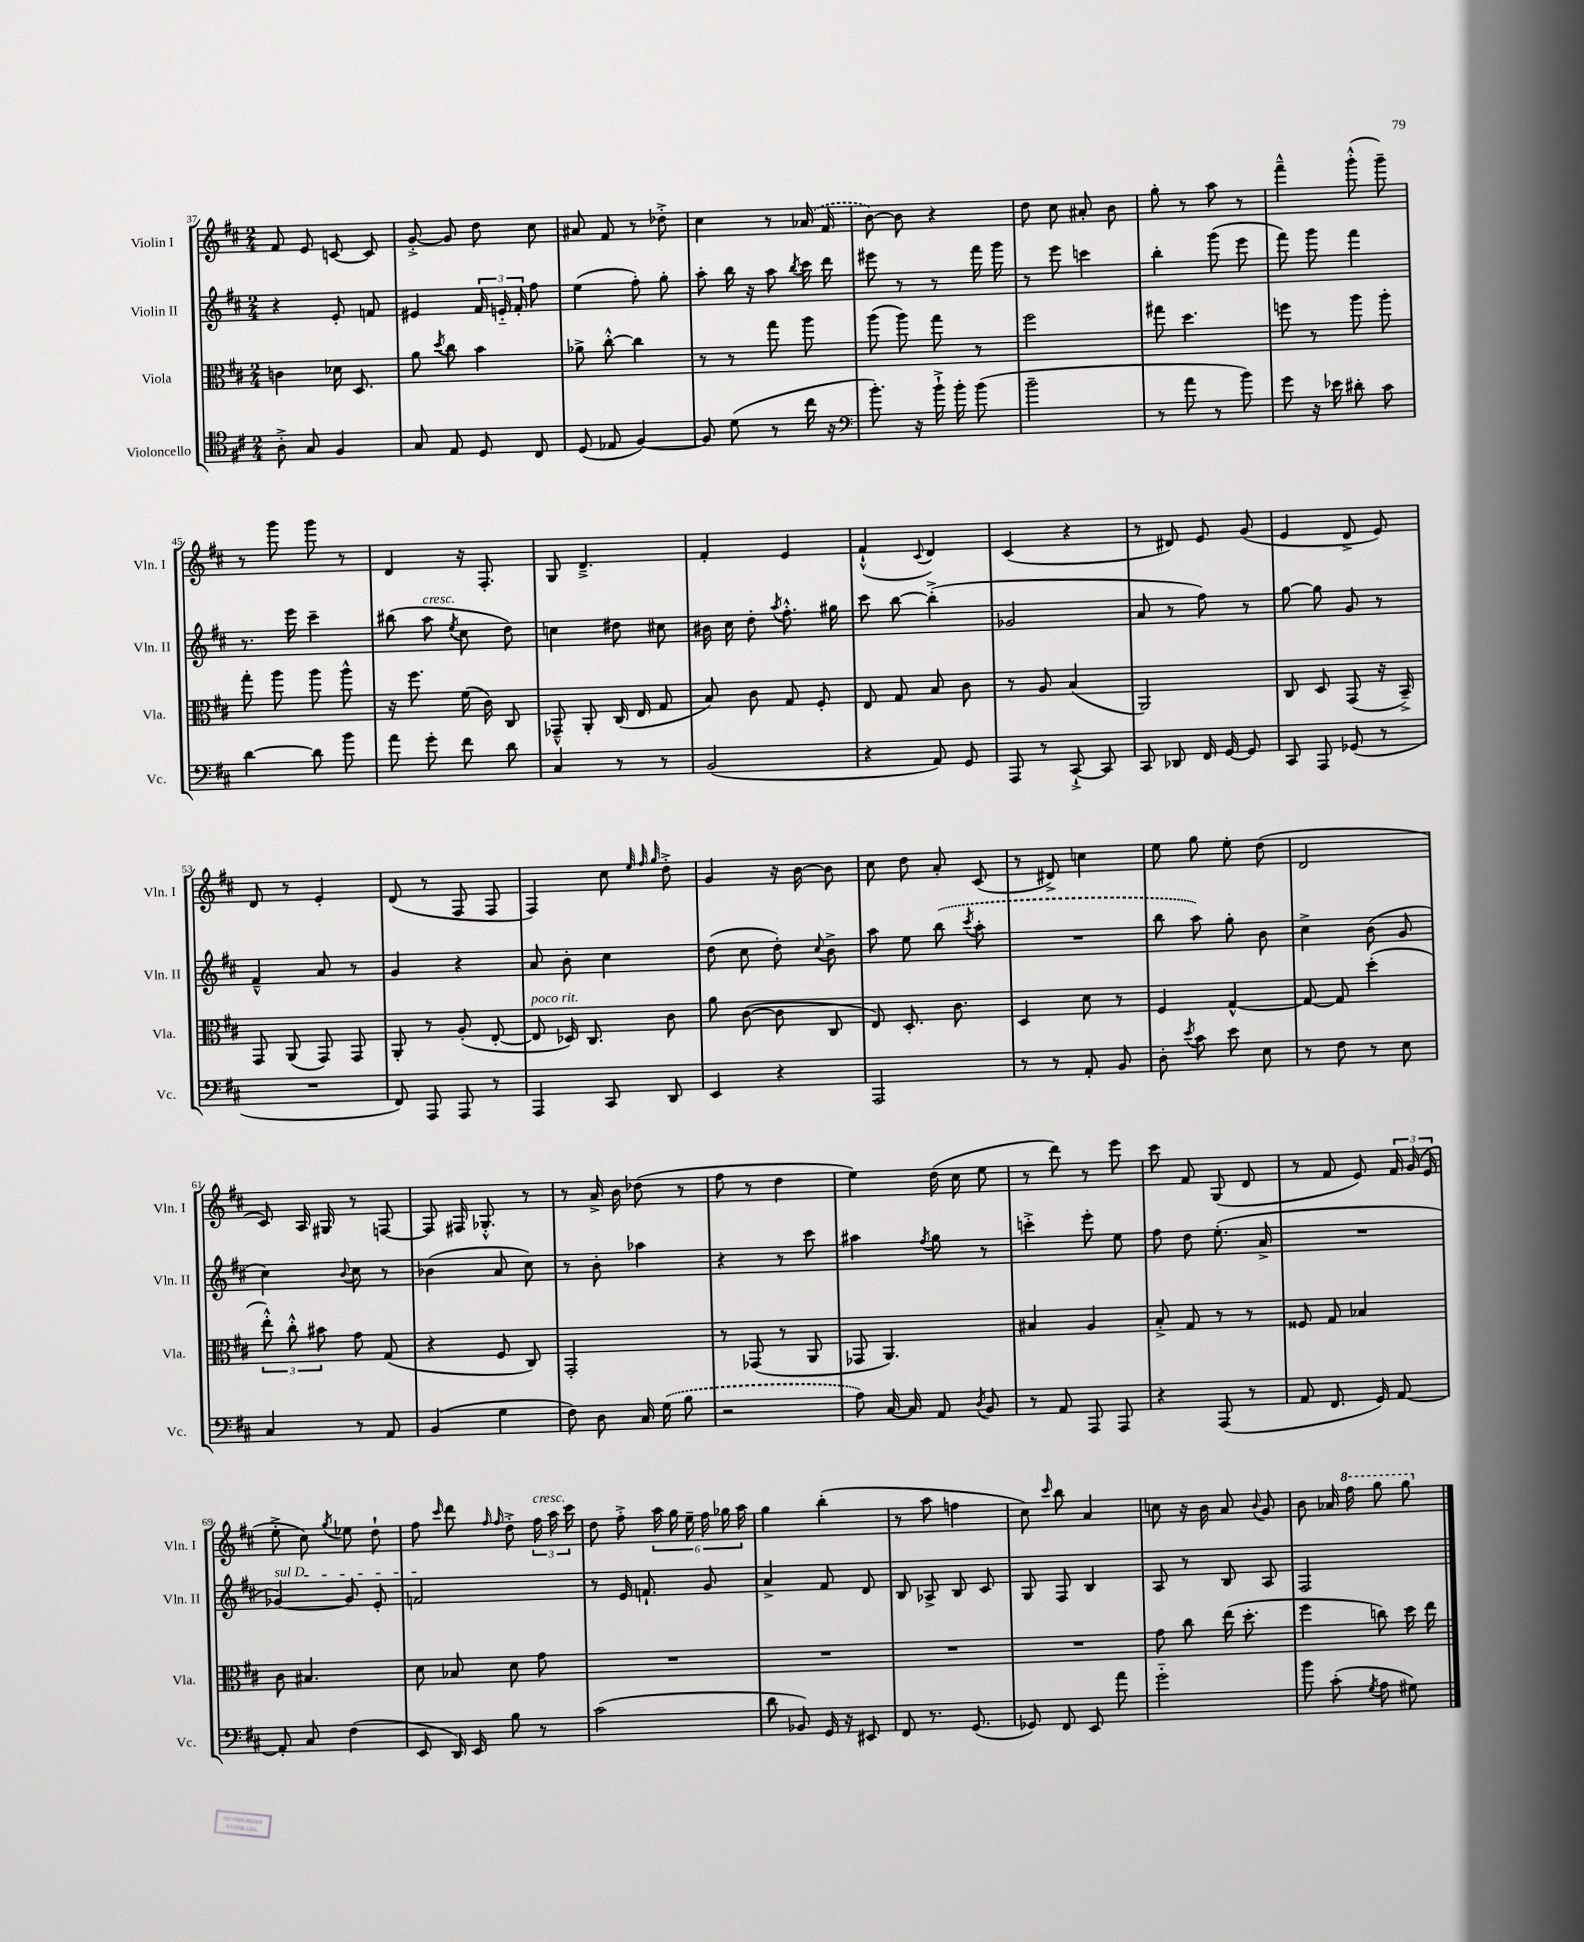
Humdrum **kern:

**kern	**kern	**kern	**kern
*part4	*part3	*part2	*part1
*staff4	*staff3	*staff2	*staff1
*I"Violoncello	*I"Viola	*I"Violin II	*I"Violin I
*I'Vc.	*I'Vla.	*I'Vln. II	*I'Vln. I
*clefC4	*clefC3	*clefG2	*clefG2
*k[f#c#]	*k[f#c#]	*k[f#c#]	*k[f#c#]
*M2/4	*M2/4	*M2/4	*M2/4
=37	=37	=37	=37
8A'^\	4cn\	4r	8f#/
8G/	.	.	8e/
4F#/	16d-X\	8e'/	[8cn/
.	8.D/	.	.
.	.	8fn/	8c/]
=38	=38	=38	=38
8G/	8a\	4e#X/	[8g'^/
.	8qdd/	.	.
8E/	8cc#\	.	8g/]
8D/	4b\	24f#/	8dd\
.	.	24en/	.
.	.	24f#'/	.
8C#/	.	8ff#\	8cc#\
=39	=39	=39	=39
(8D/	8a-X^\	(4ee\	8a#X/
8E-X/	[8cc#'^^\	.	8f#/
[4F#/)	4cc#\]	8ff#'\)	8r
.	.	8gg'\	8dd-X'^\
=40	=40	=40	=40
8F#/]	8r	8aa'\	4cc#\
(8d\	8r	16bb\	.
.	.	16r	.
8r	8gg\	8aa\	8r
.	.	8qbb/	.
16cc#\	8aa\	16ccc#\	(16a-X/
16r	.	16ddd\	16f#/
=41	=41	=41	=41
*clefF4	*	*	*
8.b'\)	(8aa\	8eee#X\	[8b\)
.	8aa\)	8r	8b\]
16r	.	.	.
16b`^\	8gg\	8r	4r
16b'\	.	.	.
(8b\	8r	16fff#\	.
.	.	16ggg\	.
=42	=42	=42	=42
2b~\	2ff#\	8r	8dd\
.	.	8eee\	8cc#\
.	.	4cccn\	8a#X'/
.	.	.	8b\
=43	=43	=43	=43
8r	8gg#X\	4bb'\	8gg'\
8a\	4.dd\	.	8r
8r	.	(8ggg\	8aa\
8b\)	.	8eee\	8r
=44	=44	=44	=44
8g\	8ffn\	8fff#\)	4fff#~^^\
16r	8r	8ggg\	.
16e-X\	.	.	.
8d#X'\	8aa\	4fff#\	(8ggg'^^\
8c#\	8aa'\	.	8ggg~\)
!!LO:LB:g=z
=45	=45	=45	=45
[4d\	8gg'\	8.r	8r
.	8aa\	.	8ggg\
.	.	16eee\	.
8d\]	8aa\	4ccc#~\	8ggg\
8b\	8aa^^\	.	8r
=46	=46	=46	=46
8a\	16r	(8bb#X\	4d/
.	8.ff#\	.	.
!	!	!LO:TX:a:i:t=cresc.	!
8g'\	.	8aa\	.
.	.	8qee/	.
8f#\	(16f#\	8cc#\	16r
.	16c#\)	.	8.F#'/
8d\	8C#/	8dd\)	.
=47	=47	=47	=47
4C#/	8GG-X~^^/	4ccn\	8G/
.	8AA'/	.	4.d~^/
8r	(16C#/	8dd#X\	.
.	16E/	.	.
8r	8G/	8cc#X\	.
=48	=48	=48	=48
(2BB/	8B/)	16b#X\	4f#'/
.	.	16cc#\	.
.	8c#\	8dd'\	.
.	.	8qaa/	.
.	8G/	8.ff#'^^\	4e/
.	8F#'/	.	.
.	.	16gg#X\	.
=49	=49	=49	=49
4r	8E/	8ccc#\	(4f#`^^/
.	8G/	[8bb\	.
.	.	.	8qqc#/
8AA/)	8B/	(4bb'^\]	4d/)
8GG/	8c#\	.	.
=50	=50	=50	=50
8AAA/	8r	2g-X/	(4c#/
8r	8A/	.	.
[8CC#`^/	(4B/	.	4r
8CC#/]	.	.	.
=51	=51	=51	=51
8CC#/	2AA/)	8a/	8r
8DD-X/	.	8r	8d#X/)
16FF#/	.	8ff#\)	8e/
[16GG/	.	.	.
8GG/]	.	8r	(8g/
=52	=52	=52	=52
8CC#/	8C#/	[8gg\	4e/
8AAA/	8D/	8gg\]	.
(8GG-X/	(8GG/	8g/	8d^/
8r	16r	8r	8e/)
.	16BB~^/)	.	.
!!LO:LB:g=z
=53	=53	=53	=53
2r	8GG/	4f#~^^/	8d/
.	(8AA/	.	8r
.	8GG/)	8a/	4e'/
.	8GG/	8r	.
=54	=54	=54	=54
8FF#/)	8AA'/	4g/	(8d/
8AAA/	8r	.	8r
8AAA/	(8A'/	4r	8F#/
8r	[8E'/	.	8F#/
=55	=55	=55	=55
!	!LO:TX:a:i:t=poco rit.	!	!
4AAA/	8E/]	8a/	4F#/)
.	16D-X/)	8b'\	.
.	8.C#/	.	.
8CC#/	.	4cc#\	8cc#\
.	.	.	32qqee/
.	.	.	32qqff#/
.	.	.	32qqgg/
8DD/	8c#\	.	8dd'^\
=56	=56	=56	=56
4EE/	8a\	(8dd\	4g/
.	([8c#\	8cc#\	.
4r	8c#\]	8dd'\)	16r
.	.	.	[16b\
.	.	8qqcc#/	.
.	8C#/	8b^\	8b\]
=57	=57	=57	=57
2AAA/	8E/)	8aa\	8cc#\
.	8.D'/	8ee\	8dd\
.	.	(8bb\	8a'/
.	8.c#\	.	.
.	.	8qccc#/	.
.	.	8aa'\	(8c#/
=58	=58	=58	=58
8r	4D/	2r	8r
8r	.	.	8d#X^/)
8AA'/	8d\	.	4ccn\
8BB/	8r	.	.
=59	=59	=59	=59
8D'\	4F#/	8bb\	8ee\
8qe/	.	.	.
8c#\	.	8aa\)	8gg\
8e\	[4G^^/	8gg'\	8ee'\
8E\	.	8b\	(8dd\
=60	=60	=60	=60
8r	8G/_	4cc#^\	2d/
8F#\	8G/]	.	.
8r	(4dd'\	(8b\	.
8E\	.	8g/	.
!!LO:LB:g=z
=61	=61	=61	=61
4C#/	12ee'^^\)	4cc#\)	8c#/)
.	12cc#'^^\	.	.
.	.	.	16A/
.	12b#X\	.	.
.	.	.	16G#X/
.	.	8qqb/	.
8r	8g\	8cc#\	8r
8AA/	(8G/	8r	[8Fn/
=62	=62	=62	=62
(4BB/	4r	(4b-X\	8F/]
.	.	.	16F#X/
.	.	.	8.G-X'^^/
4G\	8F#/	8a/	.
.	8C#/)	8cc#\)	8r
=63	=63	=63	=63
8F#\)	2GG'/	8r	8r
8D\	.	8b'\	16a^/
.	.	.	16b\
16C#/	.	4aa-X\	(8dd-X\
(16G\	.	.	.
8B\	.	.	8r
=64	=64	=64	=64
2r	8r	4r	8ff#\
.	(8GG-X/	.	8r
.	8r	8r	4dd\
.	8AA/	8ccc#\	.
=65	=65	=65	=65
8A\)	8GG-X/	4aa#X\	4ee\)
[16C#/	4.AA/)	.	.
16C#/]	.	.	.
.	.	8qff#/	.
8AA/	.	8gg\	(16dd\
.	.	.	16cc#\
8qD/	.	.	.
8BB/	.	8r	8ee\
=66	=66	=66	=66
8r	4B#X/	4cccn'^\	8r
8AA/	.	.	8ddd\)
8AAA/	4A/	8eee'\	8r
8AAA/	.	8ee\	8eee\
=67	=67	=67	=67
4r	8B'^/	8ff#\	8ccc#\
.	8G/	8dd\	8f#/
(8AAA/	8r	(8.ee'\	(8G/
8r	8r	.	8d/
.	.	16a^/	.
=68	=68	=68	=68
8AA/	8F##X/	2r	8r
8.FF#/	8G/	.	8f#/
.	4B-X/	.	8e/)
16GG/)	.	.	.
[8AA/	.	.	24f#/
.	.	.	(24g/
.	.	.	24e/
!!LO:LB:g=z
=69	=69	=69	=69
!	!	!LO:TX:a:i:t=sul D	!
8AA'/]	8c#\	[4g-X/)	8ee'^\
8C#/	4.B#X/	.	8cc#\)
.	.	.	8qgg/
(4F#\	.	8g-/]	8ee-X\
.	.	8e'/	8dd`\
=70	=70	=70	=70
8EE/	8d\	2fn/	8ff#\
.	.	.	16qqccc#/
16DD/)	8B-X/	.	8ddd\
16EE/	.	.	.
.	.	.	16qqff#/
.	.	.	16qqff#/
8B\	8d\	.	8dd'^\
!	!	!	!LO:TX:a:i:t=cresc.
8r	8g\	.	24ff#\
.	.	.	24aa\
.	.	.	24ccc#\
=71	=71	=71	=71
(2c#\	2r	8r	8dd\
.	.	16e/	8ff#'^\
.	.	8.fn`/	.
.	.	.	24aa\
.	.	.	24gg\
.	.	.	24ee~\
.	.	8g/	24ff#\
.	.	.	24gg-X\
.	.	.	24aa\
=72	=72	=72	=72
8d\	2r	4a^/	4gg\
8BB-X/)	.	.	.
16GG/	.	8f#/	(4bb'\
16r	.	.	.
8EE#X/	.	8d/	.
=73	=73	=73	=73
8FF#/	2r	8B/	8r
8.r	.	8A-X^/	8aa\
.	.	8B/	4ffn\
(8.GG/	.	.	.
.	.	8c#/	.
=74	=74	=74	=74
8GG-X/)	2r	8G/	8cc#\)
.	.	.	16qqccc#/
8FF#/	.	8F#/	8bb\
8EE/	.	4B/	4a/
8a\	.	.	.
=75	=75	=75	=75
2g\	8g\	8A/	8ccn\
.	8cc#\	8r	16r
.	.	.	16b\
.	(16ee\	8B/	8a/
.	8.dd'\	.	.
.	.	.	8qqb/
.	.	8A/	8g/
=76	=76	=76	=76
8b\	4ff#\	2F#/	8b\
(8c#'\	.	.	16a-X/
*	*	*	*8va
.	.	.	16fff#\
8qG/	.	.	.
8A\	8ccn\)	.	8ggg\
8G#X\)	16dd\	.	8ggg\
.	16ee\	.	.
*	*	*	*X8va
==	==	==	==
*-	*-	*-	*-
